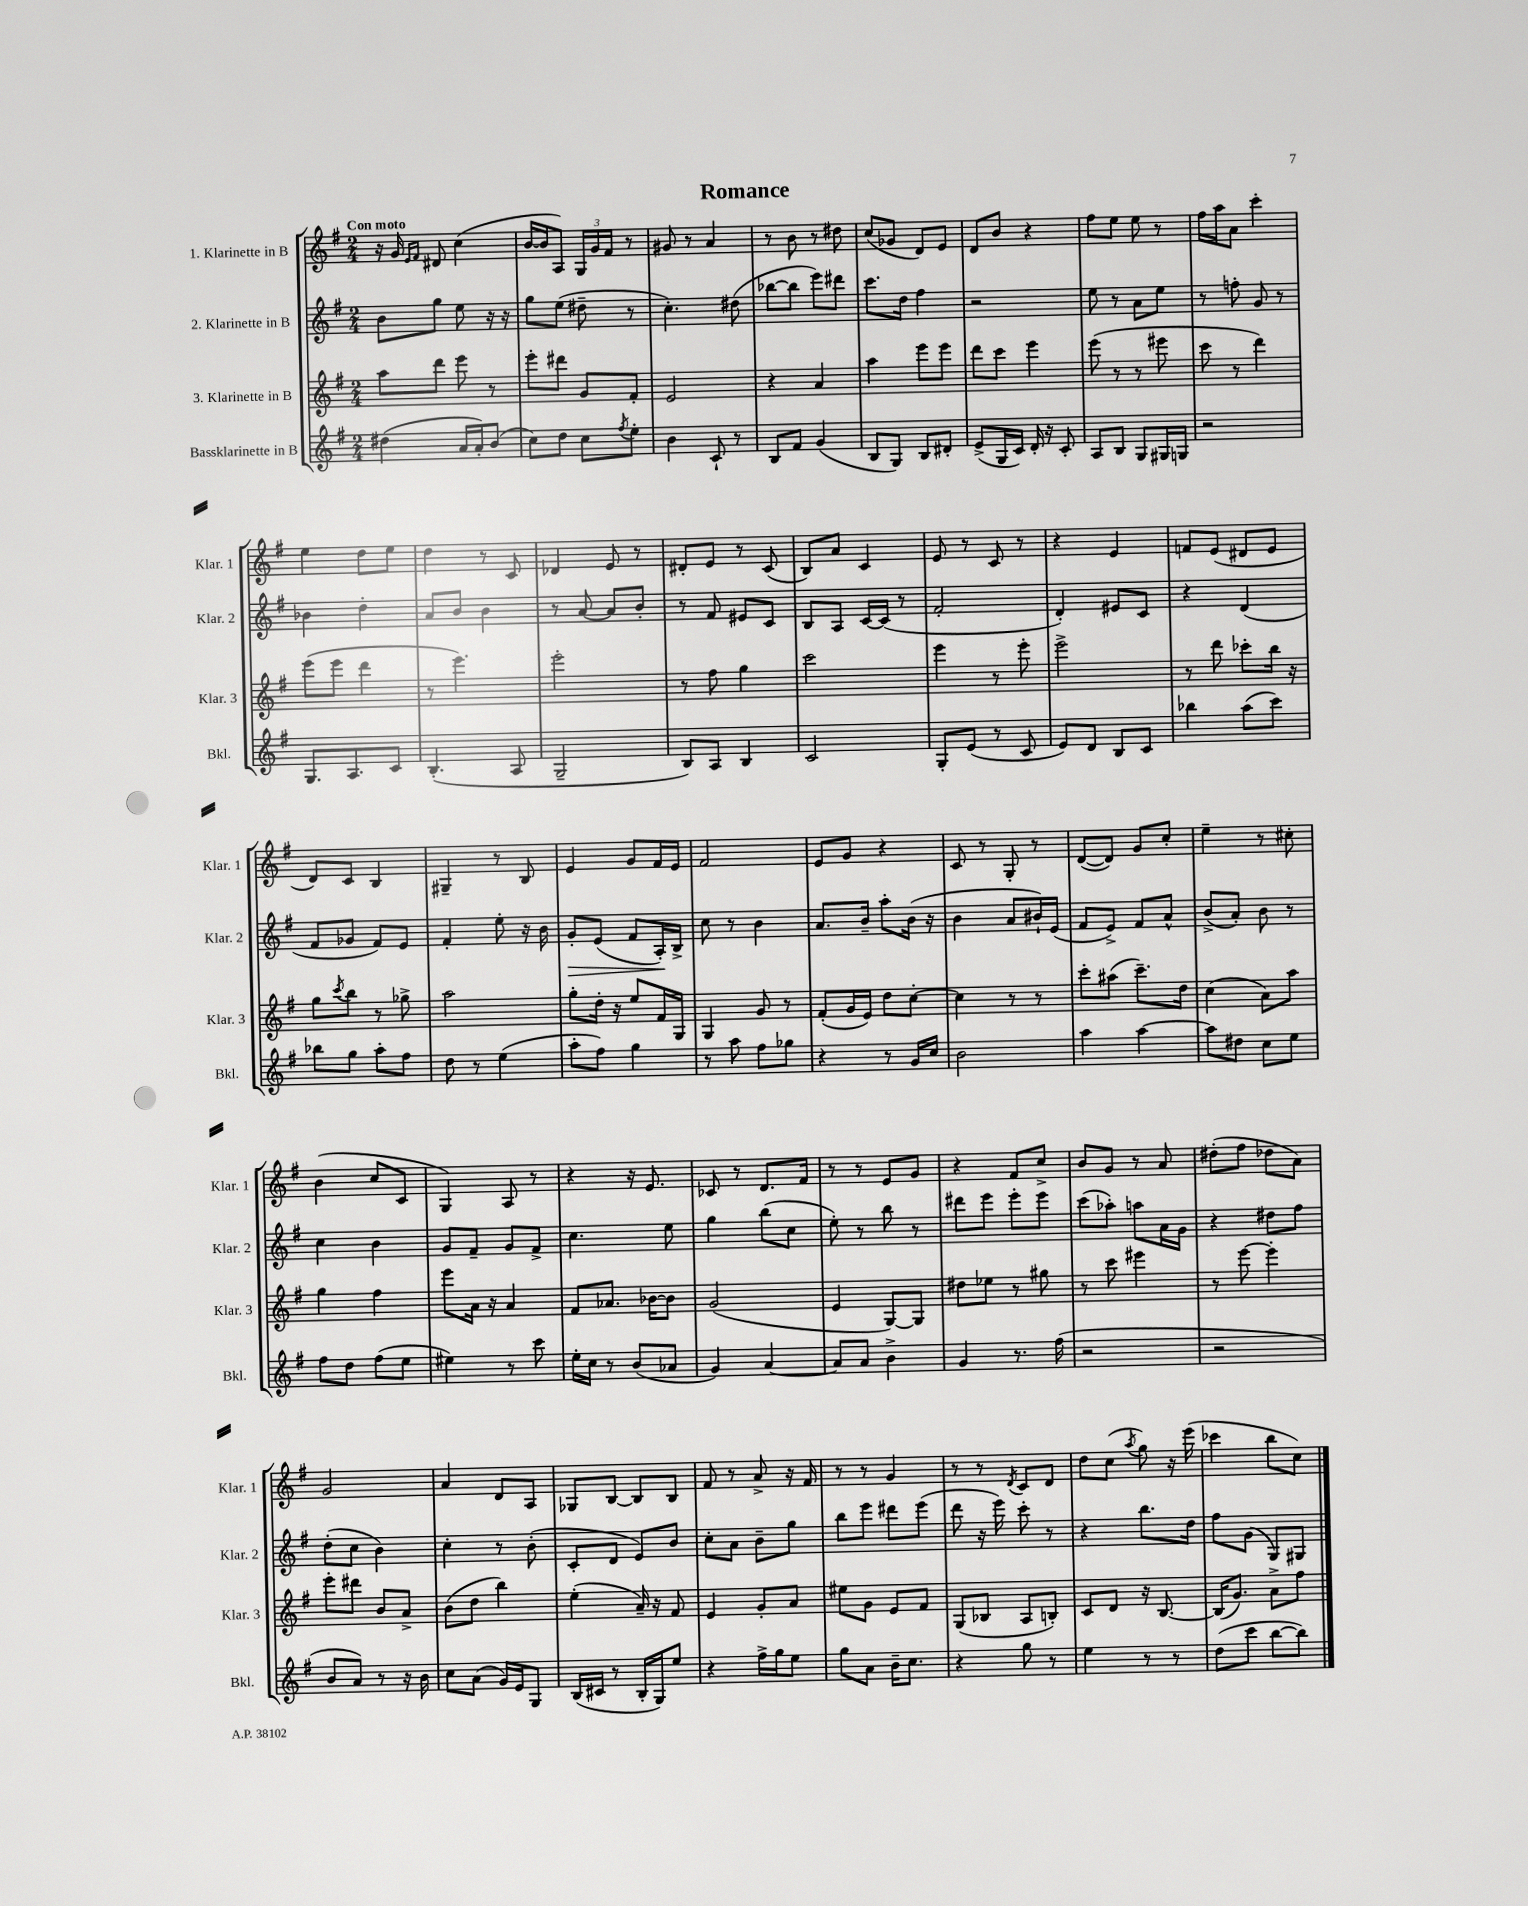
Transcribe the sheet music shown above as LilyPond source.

\header { title = "Romance" }
<<
\new StaffGroup <<
\new Staff = "s0" \with { instrumentName = "1. Klarinette in B" shortInstrumentName = "Klar. 1" } {
    \clef treble \key g \major \numericTimeSignature \time 2/4 \tempo "Con moto"
    r16 g'16 \grace { e'16 fis'16 } dis'8 c''4( |
    b'16~ b'16 a8) \tuplet 3/2 { g16 g'16 fis'16 } r8 |
    gis'8 r8 a'4 |
    r8 b'8 r8 dis''8 |
    c''8( ges'8 d'8) e'8 |
    d'8 b'8 r4 |
    fis''8 e''8 e''8 r8 |
    fis''16 a''16 a'8 c'''4-. |
    e''4 d''8 e''8 |
    d''4 r8 c'8 |
    des'4 e'8 r8 |
    dis'8-. e'8 r8 c'8( |
    b8) a'8 c'4 |
    e'8 r8 c'8 r8 |
    r4 e'4 |
    f'8 e'8( dis'8 e'8 |
    d'8) c'8 b4 |
    gis4-- r8 b8 |
    e'4 g'8 fis'16 e'16 |
    fis'2 |
    e'8 g'8 r4 |
    c'8 r8 g8-. r8 |
    d'8~( d'8) g'8 c''8-. |
    e''4-- r8 cis''8-. |
    b'4( c''8 c'8 |
    g4) a8 r8 |
    r4 r16 e'8. |
    ces'8 r8 d'8. fis'16 |
    r8 r8 e'8 g'8 |
    r4 fis'8 c''8-> |
    b'8 g'8 r8 a'8 |
    dis''8-.( fis''8 des''8 a'8) |
    g'2 |
    a'4 d'8 a8 |
    ges8 b8~ b8 b8 |
    fis'8 r8 a'8-> r16 fis'16 |
    r8 r8 g'4 |
    r8 r8 \acciaccatura { d'8 } c'8 d'8 |
    d''8 c''8( \acciaccatura { a''8 } g''8) r16 e'''16( |
    ces'''4 b''8 c''8) \bar "|." |
}
\new Staff = "s1" \with { instrumentName = "2. Klarinette in B" shortInstrumentName = "Klar. 2" } {
    \clef treble \key g \major \numericTimeSignature \time 2/4
    b'8 g''8 e''8 r16 r16 |
    g''8 e''8( dis''8-- r8 |
    c''4.-.) dis''8( |
    bes''8~ bes''8 e'''8) dis'''8 |
    c'''8. d''16 fis''4 |
    r2 |
    e''8 r8 a'8 e''8 |
    r8 f''8-. g'8 r8 |
    bes'4 d''4-. |
    a'8 b'8 b'4 |
    r8 a'8~ a'8 b'8-. |
    r8 fis'8 eis'8 c'8 |
    b8 a8 c'16~ c'16( r8 |
    fis'2-. |
    d'4-.) eis'8 c'8 |
    r4 d'4( |
    fis'8 ges'8 fis'8) e'8 |
    fis'4-. e''8-. r16 b'16 |
    g'8-.\> e'8( fis'8 a16-.\!) b16-> |
    c''8 r8 b'4 |
    a'8. b'16-- a''8-. b'16( r16 |
    b'4 a'8 bis'16-!) e'16( |
    fis'8 e'8->) fis'8 a'8-^ |
    b'8->( a'8-.) b'8 r8 |
    c''4 b'4 |
    g'8 fis'8-- g'8 fis'8-> |
    c''4. e''8 |
    g''4 b''8( c''8 |
    e''8-.) r8 b''8 r8 |
    dis'''8 e'''8 e'''8-. e'''8 |
    c'''8( aes''8-.) a''8 a'16 g'16 |
    r4 dis''8 fis''8 |
    d''8-.( c''8 b'4) |
    c''4-. r8 b'8-.( |
    c'8-. d'8 e'8) b'8 |
    c''8-. a'8 b'8-- g''8 |
    b''8 e'''8 dis'''8 e'''8( |
    d'''8 r16 e'''16) c'''8-. r8 |
    r4 b''8. d''16 |
    fis''8 g'8( g8) gis8 \bar "|." |
}
\new Staff = "s2" \with { instrumentName = "3. Klarinette in B" shortInstrumentName = "Klar. 3" } {
    \clef treble \key g \major \numericTimeSignature \time 2/4
    a''8 d'''8 e'''8 r8 |
    e'''8-. dis'''8 g'8 fis'8-. |
    e'2 |
    r4 a'4 |
    a''4 e'''8 e'''8 |
    d'''8 c'''8 e'''4 |
    e'''8( r8 r8 eis'''8 |
    c'''8 r8 d'''4) |
    e'''8( e'''8 d'''4 |
    r8 e'''4.) |
    e'''2-. |
    r8 fis''8 g''4 |
    c'''2 |
    e'''4 r8 e'''8-. |
    e'''2-> |
    r8 d'''8 ces'''8-. b''16 r16 |
    g''8 \acciaccatura { c'''8 } b''8 r8 ges''8-> |
    a''2 |
    g''8-. d''16-. r16 e''8 fis'16 g16 |
    g4 g'8 r8 |
    fis'8-.( g'16 e'16) d''8 c''8~-. |
    c''4 r8 r8 |
    c'''8-. ais''8( c'''8.--) d''16 |
    c''4( a'8) a''8 |
    g''4 fis''4 |
    e'''8 a'16 r16 a'4 |
    fis'8 aes'8. bes'16~ bes'8 |
    g'2( |
    e'4 g8~) g8 |
    dis''8 ees''8 r8 gis''8 |
    r8 c'''8 eis'''4 |
    r8 e'''8~ e'''4-. |
    e'''8-. dis'''8 b'8 a'8-> |
    b'8( d''8 b''4) |
    e''4-.( a'16--) r16 fis'8 |
    e'4 g'8-. a'8 |
    eis''8 g'8 e'8 fis'8 |
    g8( bes8 a8 b8-.) |
    c'8 d'8 r16 b8.~ |
    b16( g'8.) a'8-> fis''8 \bar "|." |
}
\new Staff = "s3" \with { instrumentName = "Bassklarinette in B" shortInstrumentName = "Bkl." } {
    \clef treble \key g \major \numericTimeSignature \time 2/4
    dis''4( a'16 a'16-.) b'8( |
    c''8) d''8 c''8 \acciaccatura { fis''8 } e''8-. |
    b'4 c'8-! r8 |
    b8 fis'8 g'4( |
    b8 g8) b8 dis'8-. |
    e'8->( g16 c'16) d'16-. r16 c'8-. |
    a8 b8 g8 gis16 g16 |
    r2 |
    g8. a8. c'8 |
    b4.-.( a8 |
    g2-- |
    b8) a8 b4 |
    c'2 |
    g8-. e'8( r8 c'8 |
    e'8) d'8 b8 c'8 |
    bes''4 a''8( c'''8) |
    bes''8 g''8 a''8-. fis''8 |
    d''8 r8 e''4( |
    a''8-. fis''8) g''4 |
    r8 a''8 fis''8 ges''8 |
    r4 r8 g'16 c''16 |
    b'2 |
    a''4 a''4~ |
    a''8 dis''8 c''8 e''8 |
    fis''8 d''8 fis''8( e''8 |
    eis''4) r8 c'''8 |
    e''16-. c''16 r8 b'8( aes'8 |
    g'4) a'4~ |
    a'8 a'8 b'4-> |
    g'4 r8. fis''16( |
    r2 |
    r2 |
    b'8 a'8) r8 r16 b'16 |
    c''8 a'8( g'16) e'16 g8 |
    b16( cis'16 r8 b16-. g16) e''8 |
    r4 fis''16-> g''16 e''8 |
    g''8 a'8 b'16-- c''8. |
    r4 g''8 r8 |
    e''4 r8 r8 |
    d''8( c'''8 b''8~ b''8) \bar "|." |
}
>>
>>
\layout { \context { \Score \remove "Bar_number_engraver" } }
